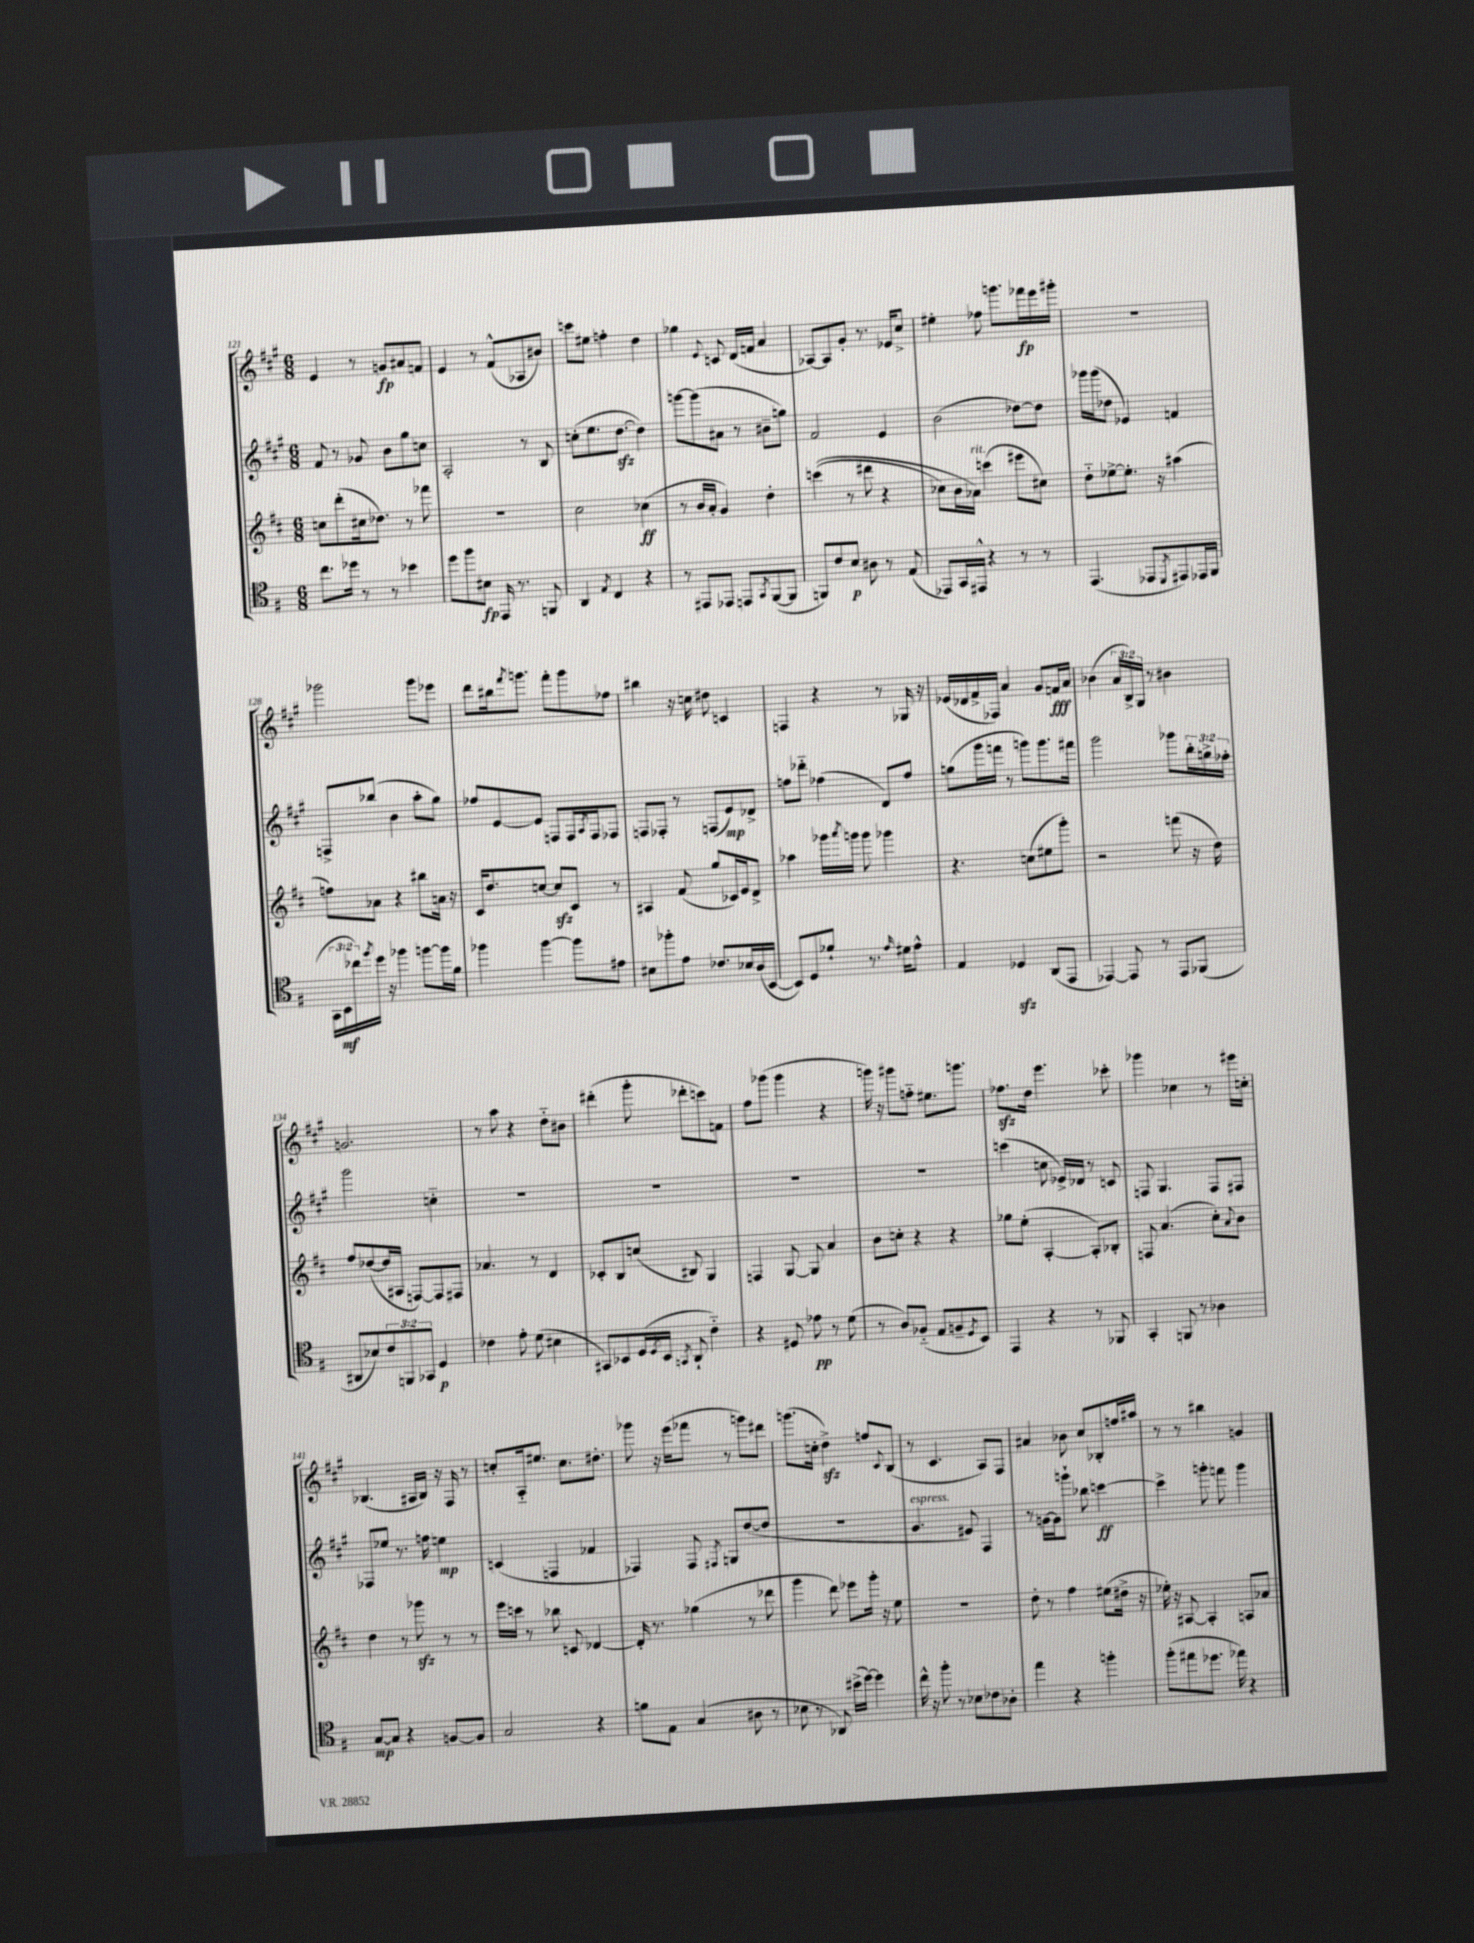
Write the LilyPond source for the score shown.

<<
\new StaffGroup <<
\new Staff = "s0" {
    \clef treble \key a \major \numericTimeSignature \time 6/8 \override Staff.TupletNumber.text = #tuplet-number::calc-fraction-text
    e'4 r8 g'8\fp ais'8 f'8 |
    e'4 r8 fis'8-^( aes8 bis'8) |
    c'''8 eis''8 f''4-. d''4 |
    ges''4 \appoggiatura { e'8 } c'8 d'16( f'16 a'4 |
    aes8~) aes8 gis'8-. r8. ees'16 cis''8-> |
    eis''4-. fes''8 g'''8. fes'''16\fp e'''16 gis'''16-. |
    R2. |
    ges'''2 ges'''8 ees'''8 |
    d'''8 bis''16 \acciaccatura { fis'''8 } g'''8. fis'''8-. g'''8 fes''8 |
    bis''4 r16 c''16 dis''8 c'4 |
    f4 r4 r8 ges16 r16 |
    ees'16( des'16 fis'16-> fes16) a'4 gis'8 f'16\fff a'16 |
    bes'4( \tuplet 3/2 { a'16 b16->) gis16 } r8 bis'4 |
    g'2. |
    r8 a''8 r4 d''8-_ bis'8 |
    dis'''4-.( gis'''8-. des'''8-. c'''8) f'8 |
    fis''8 ges'''8( ges'''4 r4 |
    g'''16) r16 gis'''8 f''8-_ eis''8. g'''8. |
    fes''8.\sfz d''16 e'''4. ces'''8-. |
    ges'''4 ces''4 r8 eis'''16 c''16-. |
    bes4.( ais16 bes16) r16 fis16 r8 |
    c''8-. a16-_ eis''8. c''8. dis''8.-. |
    ges'''8 r16 e'''16( fes'''8 r8 g'''8) dis'''8 |
    g'''8.( c''16-. d''4->\sfz) f''8 \appoggiatura { cis'8 } b8( |
    r8 cis'4. a8) fis8 |
    ais'4 bes'8 cis''8 bes8-. f''16 ais''16 |
    r8 r8 bis''4 g'4 \bar "|." |
}
\new Staff = "s1" {
    \clef treble \key a \major \numericTimeSignature \time 6/8 \override Staff.TupletNumber.text = #tuplet-number::calc-fraction-text
    fis'8 r8 ges'8 b'8 gis''8 c''8 |
    a2-. r8 b8 |
    c''8-.( e''8. d''8.~\sfz d''4) |
    g'''8~ g'''8( ais'8 r8 bis'8-- g''8) |
    fis'2 e'4 |
    b'2( des''8~) des''8 |
    ges'''16 ges'''16( des''8 ees'4) f'4 |
    f8-> bes''8( b'4 a''8-. gis''8) |
    fes''8 e'8~ e'8 f8 f16 \acciaccatura { a8 } f16 fes8 |
    f8 fes8-. r8 f8( e'8\mp) des'8-> |
    f''8 des'''8-_ fes''4( d'8) fes''8 |
    g''8( gis'''16 f'''16 r8 g'''8) g'''8. fis'''16 |
    gis'''2 ges'''8 \tuplet 3/2 { b''16-. g''16-> fes''16-. } |
    gis'''2 c''4-_ |
    R2. |
    R2. |
    R2. |
    R2. |
    c'''4( c''8 ees'16->) des'16 r8 c'8 |
    f8 gis4. f8 fis8 |
    fes8 ees''8 r8. f''16 e''4\mp |
    c'4( f4 fes'4 |
    fes4) fes8 \acciaccatura { fis8 } g8 d''8~( d''8 |
    R2. |
    gis'4.^\markup { \italic "espress." } eis'8) fis4 |
    r8 g'16~ g'16 g'''8-! bes''8 c'''4~\ff |
    c'''4-> g'''8-. f'''8 g'''4 \bar "|." |
}
\new Staff = "s2" {
    \clef treble \key d \major \numericTimeSignature \time 6/8
    c''8 d'''8-.( cis''16 des''8.) r8 fes'''8 |
    R2. |
    cis''2 ces''4\ff( |
    r8 b'16 a'16-. g'4) d''4-. |
    c'''4(\( r8 dis'''8 r4 |
    ces''8) b'16 aes'16^\markup { \italic "rit." }\) c'''4( eis'''8 cis''8) |
    d''8-_ ees''8~-> ees''8.-. r16 ais''4( |
    f''8) aes'8 r4 bis''8 a'16 r16 |
    cis'16 d''8. c''8~ c''8\sfz cis'8 r8 |
    ais4 fis'8( g''8 ces'16) e'16 d'8-> |
    aes''4 ges'''16 \acciaccatura { a'''8 } g'''16 g'''8 ges'''4 |
    r4. c''8( eis''8 g'''8-.) |
    r2 f'''8( r16 d''16) |
    fis''8 des''8~( des''16 ais16 f8~) f8 fis8 |
    aes'4. r8 d'4 |
    ces'8-. b8 c''8( bis8) g4 |
    f4 g8~ g8 a'4 |
    b'8 c''8-. r4 r4 |
    ges''8 e''8-.( a4~-. a8-.) bes8-. |
    f8 a'4.( cis''8-.) \appoggiatura { a'8 } b'8 |
    d''4 r8 ges'''8\sfz r8 r8 |
    e'''16 c'''16 r8 bes''8 c'8 des'4~ |
    des'16-. r8. ges''4( r8 des'''8 |
    g'''4 d'''8) ees'''8 g'''16-. r16 e''8 |
    R2. |
    d''8-. r8 fis''4 eis''8( dis''16-> r16 |
    ees''16-.) r16 ais8~ ais4-. a8 aes'8 \bar "|." |
}
\new Staff = "s3" {
    \clef tenor \key g \major \numericTimeSignature \time 6/8 \override Staff.TupletNumber.text = #tuplet-number::calc-fraction-text
    c''8. des''16 r8 r8 bes'4 |
    d''8 fis''8 bis8\fp e,16 r8. f,8 |
    a,4 \acciaccatura { e8 } c4 r4 |
    r8 eis,8 ees,8 e,8 \acciaccatura { g,8 } fis,8~( fis,8 |
    f,8) c'8 b8\p ais8 r8 e8( |
    ees,8) g,16 eis,16-^ r4 r8 r8 |
    e,4.( ees,8 \acciaccatura { d,8 } eis,8) ees,16 fis,16( |
    \tuplet 3/2 { g,16 b,16\mf ces''16) } \acciaccatura { fis''8 } d''16 r16 fes''4 f''8~ f''16 fis'16 |
    fes''4 fes''4~ fes''8 eis'8 |
    bis8 fes''8-. e'8 ces'8. bes16 a16( b,16~ |
    b,8) d8 fes'8-! r8. \grace { e'16 } dis'16 e'8-^ |
    e4 des4\sfz a,8( e,8 |
    ees,4~) ees,8 r8 ees,8 fes,8( |
    ais,8 bes8) \tuplet 3/2 { c'8 f,8 ges,8 } d4\p |
    ces'4 e'8-. d'8( bis4 |
    gis,8) bes,8 d16( \acciaccatura { d8 } bes,16 \acciaccatura { g,8 } a,8-! c'4-_) |
    r4 dis8 ees'8\pp r8 d'8( |
    r8 a8) fes8-_( e8 f8-- \acciaccatura { d8 } b,8) |
    e,4 r4 r8 fes,8 |
    g,4-. f,8 r8 aes4 |
    g8~\mp g8 r4 f8~ f8 |
    g2 r4 |
    f'8 e8 g4( ais8 r8 |
    bes8 r8 aes,8) bis'16->( d''16~) d''4 |
    c''16-^ r16 fis''8-. r8 bes8 ces'8 aes8-. |
    e''4 r4 f''4-. |
    fis''8-.( eis''8 des''8. ees''16) r4 \bar "|." |
}
>>
>>
\layout { \context { \Score currentBarNumber = #121 } }
